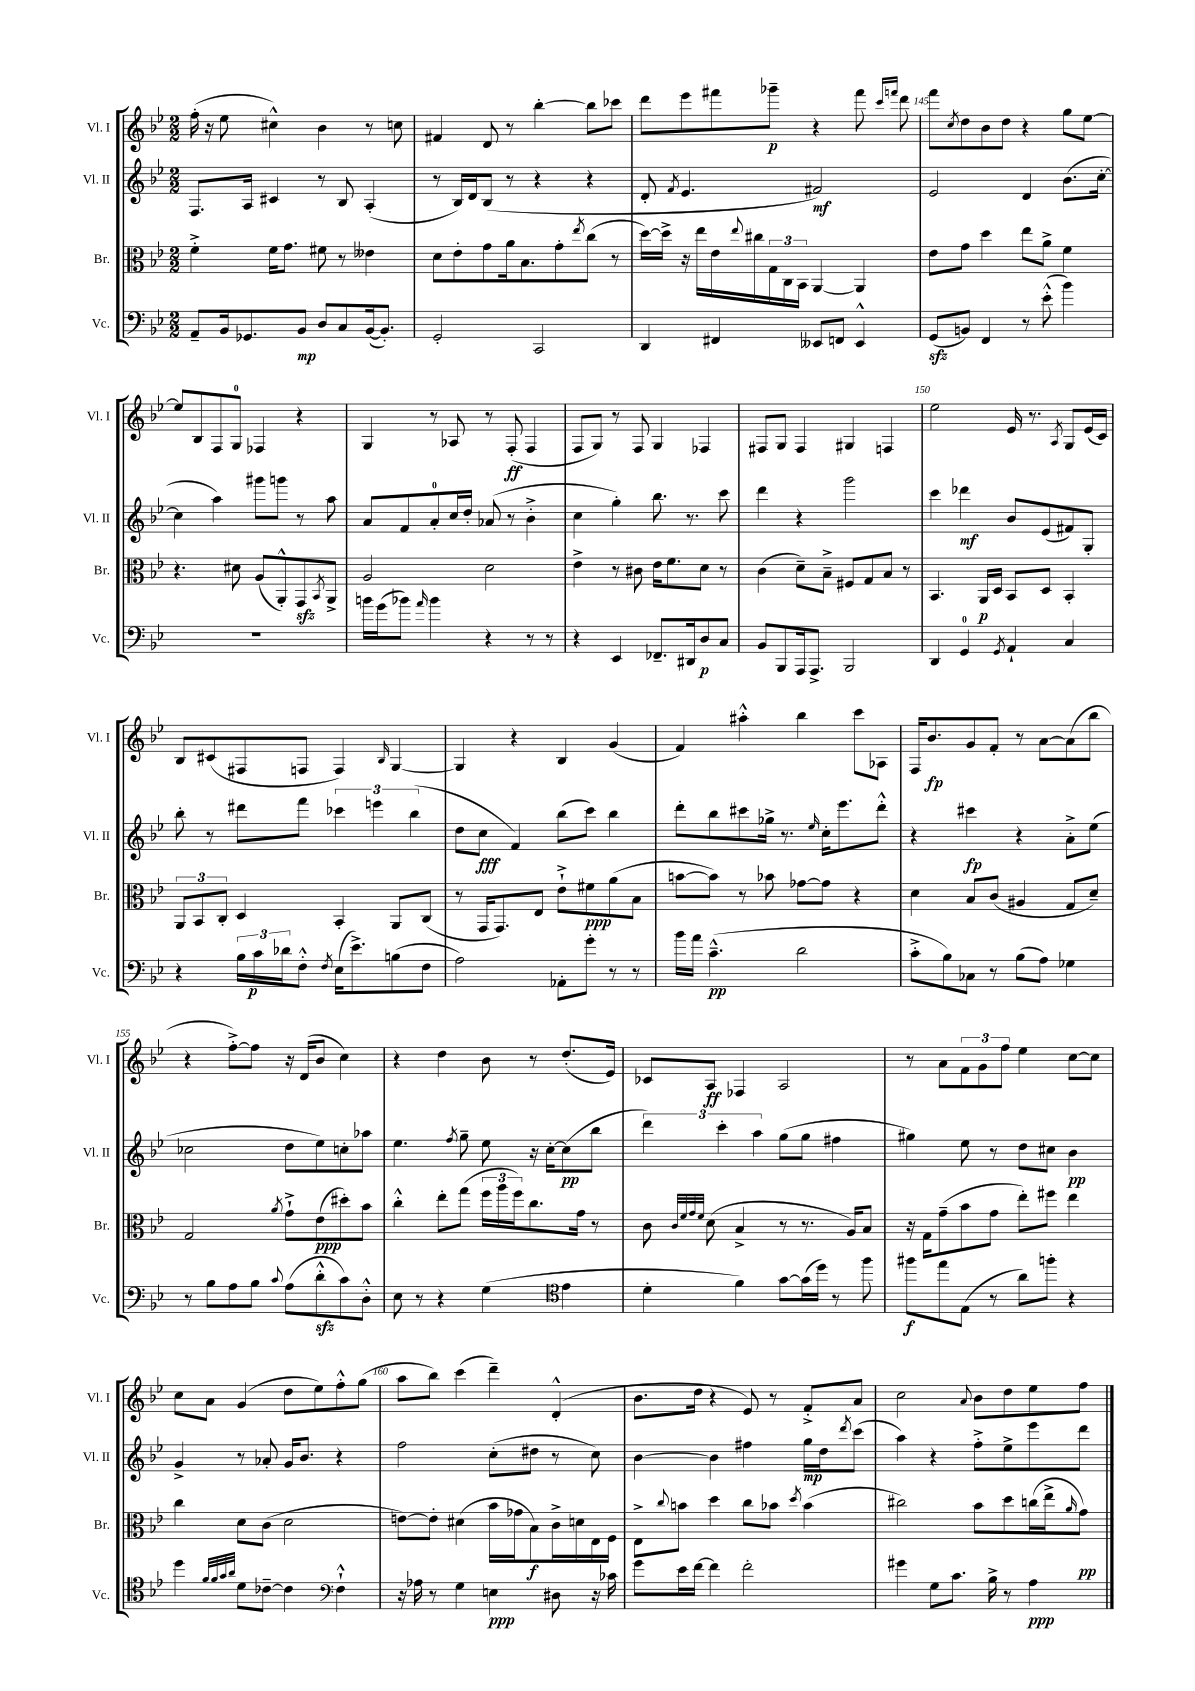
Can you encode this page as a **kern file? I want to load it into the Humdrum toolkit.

**kern	**kern	**kern	**kern
*staff4	*staff3	*staff2	*staff1
*clefF4	*clefC3	*clefG2	*clefG2
*k[b-e-]	*k[b-e-]	*k[b-e-]	*k[b-e-]
*M2/2	*M2/2	*M2/2	*M2/2
8AA~	4f'^	8.F	(16ff'
.	.	.	16r
16BB-	.	.	8ee-
8.GG-	.	16A	.
.	16f	4c#	4cc#^^)
.	8.g	.	.
8BB-	.	.	.
8D	8f#	8r	4b-
8C	8r	8B-	.
([16BB-	4e--	(4A'	8r
8.BB-'])	.	.	.
.	.	.	8cc
=	=	=	=
2GG'	8d	8r	4f#
.	8e-'	16B-)	.
.	.	16d	.
.	8g	(8B-	8d
.	16a	8r	8r
.	8.B-	.	.
2CC	.	4r	[4bb-'
.	8g'	.	.
.	8qee-	.	.
.	(8cc	4r	8bb-]
.	8r	.	8ccc-
=	=	=	=
4DD	[16dd)	8d'	8ddd
.	16dd^]	.	.
.	.	8qf	.
.	16r	4.e-	8eee-
.	16ee-	.	.
4FF#	16e-	.	8fff#
.	8qqee-	.	.
.	16cc#	.	.
.	24G	.	8ggg-~
.	24C	.	.
.	24BB-	.	.
8EE--	[4AA	2f#)	4r
8FF	.	.	.
4EE--^^	4AA]	.	8fff#
.	.	.	16qqccc
.	.	.	16qqfff
.	.	.	8ddd
=	=	=	=
(8GG	8e-	2e-	8fff
.	.	.	8qcc
8BB)	8g	.	8dd
4FF	4dd	.	8b-
.	.	.	8dd
8r	8ee-	4d	4r
(8e-'^^	8a^	.	.
4b-)	4f	(8.b-	8gg
.	.	.	[8ee-
.	.	[16cc'	.
=	=	=	=
1r	4.r	4cc]	8ee-]
.	.	.	8B-
.	.	4aa)	8F
.	8d#	.	8G
.	(8A	8ggg#	4F-
.	8AA'^^)	8ggg	.
.	8GG	8r	4r
.	8qBB-	.	.
.	8AA^	8aa	.
=	=	=	=
16b	2A	8a	4G
(16g	.	.	.
8b-)	.	8f	.
16qqa	.	.	.
4b-	.	8a'	8r
.	.	16cc	8A-
.	.	16dd'	.
4r	2d	(8a-	8r
.	.	8r	(8F'
8r	.	4b-'^	4F
8r	.	.	.
=	=	=	=
4r	4e-^	4cc	8F
.	.	.	8G)
4EE-	8r	4gg')	8r
.	8c#	.	8F
8.FF-~	16e-	8.bb-	4G
.	8.f	.	.
16DD#	.	8.r	.
8D	8d	.	4F-
8C	8r	8ccc	.
=	=	=	=
8BB-	(4c	4ddd	8F#
8BBB-	.	.	8G
16AAA	8d~)	4r	4F#
8.AAA^	.	.	.
.	8B-~^	.	.
2BBB-	8F#	2ggg	4G#
.	8G	.	.
.	8B-	.	4F
.	8r	.	.
=	=	=	=
4DD	4.BB-	4ccc	2ee-
4GG	.	4ddd-	.
.	16AA	.	.
.	16D	.	.
8qGG	.	.	.
4AA`	8BB-	8b-	16e-
.	.	.	8.r
.	8D	(8e-	.
.	.	.	8qA
4C	4BB-'	8f#)	8G
.	.	8G'	(16e-
.	.	.	16c)
=	=	=	=
4r	12AA	8bb-'	8B-
.	12BB-	.	.
.	.	8r	(8c#
.	12C'	.	.
24B-	4D	8ddd#	8F#
24c	.	.	.
24d-	.	.	.
8F'^^	.	8fff	8F
8qF	.	.	.
(16E-	4BB-'	6ccc-	4F)
8.e-^)	.	.	.
.	.	6eee	.
.	.	.	16qqB-
(8B	8AA	.	[4G
.	.	(6bb-	.
8F	(8C	.	.
=	=	=	=
2A)	8r	8dd	4G]
.	16GG	8cc	.
.	8.GG)	.	.
.	.	4f)	4r
.	8E-	.	.
8AA-'	8e-`^	(8bb-	4B-
8g'	8f#	8ccc)	.
8r	(8a	4bb-	(4g
8r	8B-	.	.
=	=	=	=
16b-	[8b	8ddd'	4f)
16a	.	.	.
(4.c~^^	8b])	8bb-	.
.	8r	8ccc#	4aa#'^^
.	8b-	16gg-^	.
.	.	8.r	.
2d	[8g-	.	4bb-
.	.	16qqee-	.
.	8g-]	16cc'	.
.	.	8.eee-	.
.	4r	.	8ccc
.	.	8ddd'^^	8A-
=	=	=	=
8c'^	4d	4r	16F
.	.	.	8.b-
8B-)	.	.	.
8C-	8B-	4ccc#	8g
8r	(8c	.	8f'
(8B-	4A#	4r	8r
8A)	.	.	[8a
4G-	8G	8a'^	(8a]
.	8d~)	(8ee-	8bb-
=	=	=	=
8r	2G	2cc-	4r
8B-	.	.	.
8A	.	.	[8ff'^)
8B-	.	.	8ff]
8qqc	8qa	.	.
(8A	8g`^	8dd	16r
.	.	.	(16d
8d'^^	(8e-	8ee-)	8b-
8c)	8dd#')	8cc'	4cc)
8D'^^	8b-	8aa-	.
=	=	=	=
8E-	4cc'^^	4.ee-	4r
8r	.	.	.
4r	8ee-'	.	4dd
.	.	8qff	.
.	(8gg	8gg~	.
(4G	24ff	8ee-	8b-
.	24aa	.	.
.	24ff)	.	.
.	8.cc	16r	8r
.	.	[16cc'	.
*clefC4	*	*	*
4e-	.	(8cc]	(8.dd'
.	16g	.	.
.	8r	8bb-	.
.	.	.	16e-)
=	=	=	=
4d'	8c	6ddd)	8c-
.	32qqc	.	.
.	32qqf	.	.
.	32qqg	.	.
.	32qqf	.	.
.	(8d	.	8A
.	.	6ccc'	.
4f)	4B-^	.	4F-
.	.	6aa	.
[8g	8r	(8gg	2A
(16g]	8.r	8gg	.
16dd)	.	.	.
8r	.	4ff#	.
.	16A)	.	.
8ff	8B-	.	.
=	=	=	=
8ff#	16r	4gg#)	8r
.	16G	.	.
8ee-	(8g~	.	8a
(8E-	8b-	8ee-	12f
.	.	.	12g
8r	8g	8r	.
.	.	.	12ff
8a)	8ee-')	8dd	4ee-
8ff'	8ff#	8cc#	.
4r	4ee-	4b-	[8cc
.	.	.	8cc]
=	=	=	=
4dd	4cc	4g^	8cc
.	.	.	8a
32qqf	.	.	.
32qqf	.	.	.
32qqg	.	.	.
32qqa	.	.	.
8d	8d	8r	(4g
[8c-~	(8c	8a-'	.
4c-]	2d	16g	8dd
.	.	8.b-	.
.	.	.	8ee-)
*clefF4	*	*	*
4F`^^	.	4r	8ff'^^
.	.	.	(8gg
=	=	=	=
16r	[8e)	2ff	8aa
16A-	.	.	.
8r	8e']	.	8bb-)
4G	(4d#	.	(4ccc
4E	16b-	(8cc'	4ddd~)
.	16g-	.	.
.	8B-)	8dd#	.
8D#	16c^	8r	(4d'^^
.	16d	.	.
16r	16E-	8cc)	.
16c-	16F	.	.
=	=	=	=
8g	8E-^	[4b-	8.b-
.	8qqcc	.	.
16e-	8b	.	.
[16f	.	.	16dd
4f]	4dd	4b-]	4r
2f'	8cc	4ff#	8e-)
.	8b-	.	8r
.	8qdd	.	.
.	(4b-	16gg	8f'^
.	.	16dd	.
.	.	8qddd	.
.	.	(8ccc	8a
=	=	=	=
4g#	2cc#)	4aa)	2cc
8G	.	4r	.
8.c	.	.	.
.	.	.	8qqa
.	8b-	8ff'^	8b-
16B-^	.	.	.
8r	8dd	8ee-^	8dd
4A	(16cc	8eee-	8ee-
.	16ee-^	.	.
.	16qqa	.	.
.	8g)	8ddd	8ff
==	==	==	==
*-	*-	*-	*-
